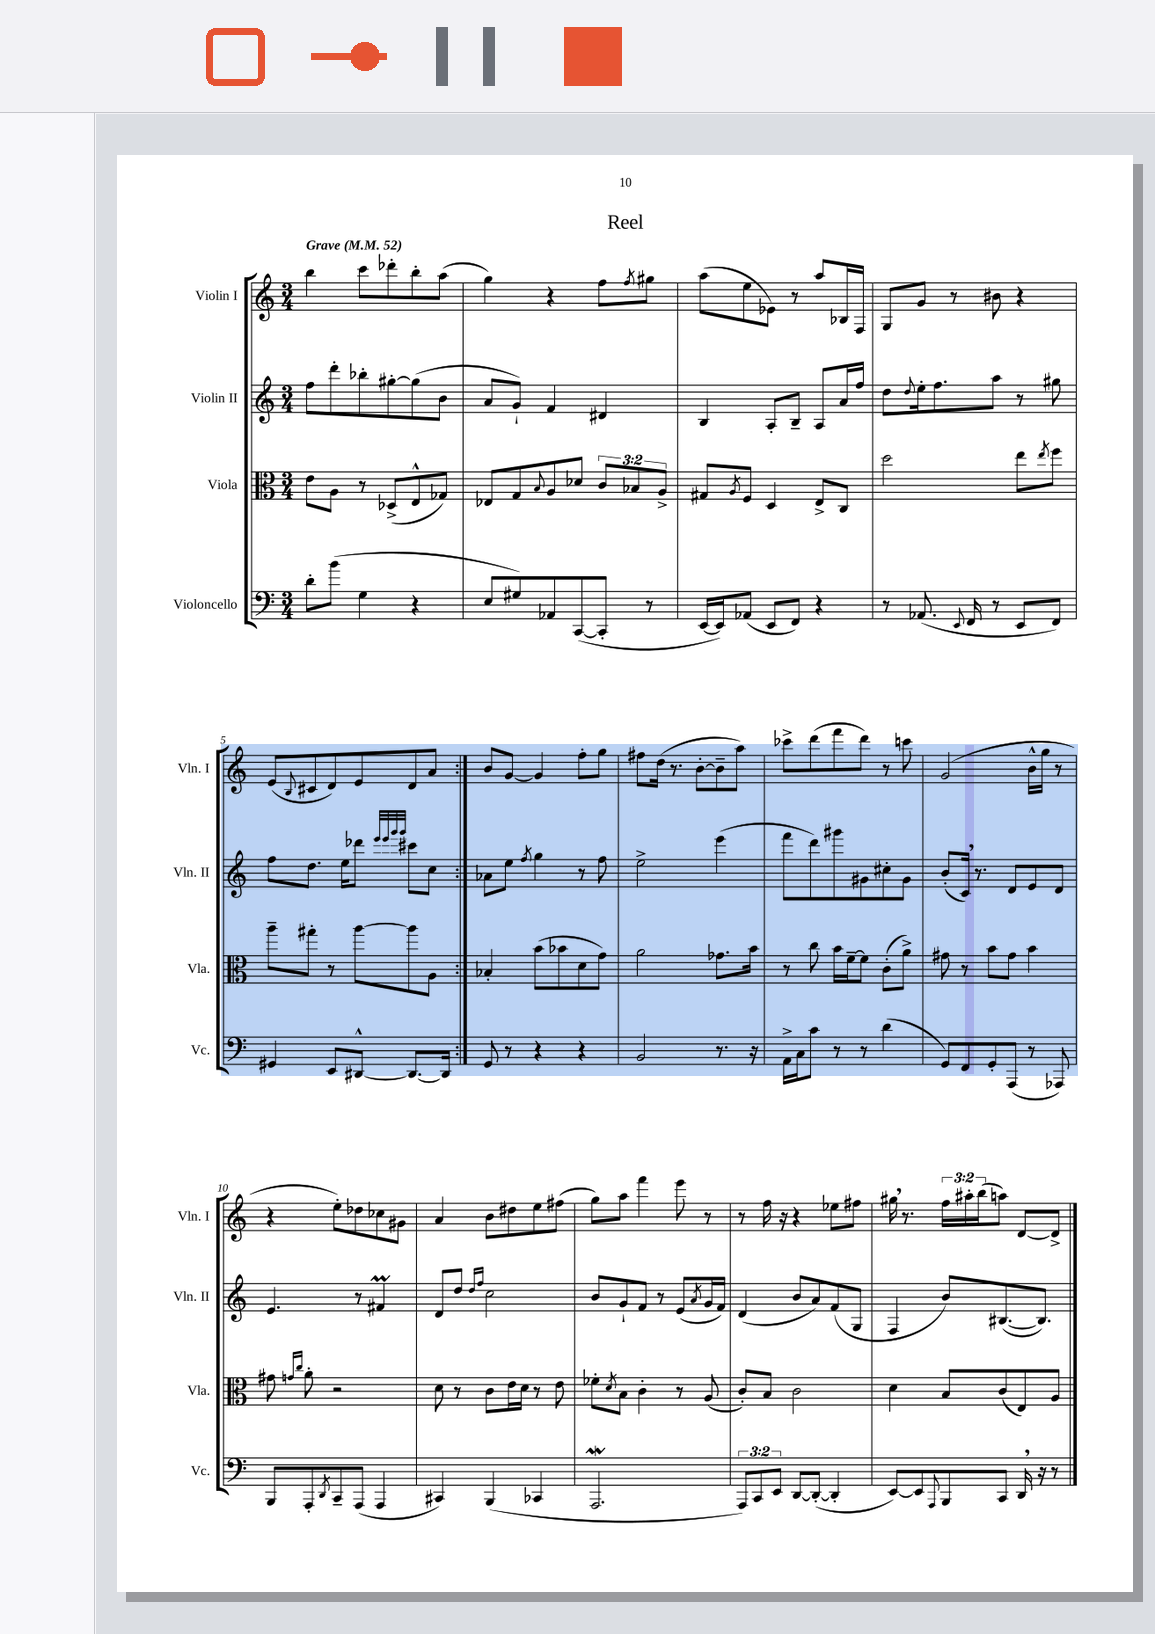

**kern	**kern	**kern	**kern
*part4	*part3	*part2	*part1
*staff4	*staff3	*staff2	*staff1
*I"Violoncello	*I"Viola	*I"Violin II	*I"Violin I
*I'Vc.	*I'Vla.	*I'Vln. II	*I'Vln. I
*clefF4	*clefC3	*clefG2	*clefG2
*k[]	*k[]	*k[]	*k[]
*M3/4	*M3/4	*M3/4	*M3/4
*MM52	*MM52	*MM52	*MM52
=1	=1	=1	=1
!	!	!	!LO:TX:a:B:t=Grave
8d'\L	8e\L	8ff\L	4bb\
(8b\J	8A\J	8ddd'\	.
4G\	8r	8bb-X'\	8ccc\L
.	(8D-X^/L	[8gg#X'\	8ddd-X'\
4r	8E^^/	(8gg#\]	8bb'\
.	8G-X/J)	8b\J	(8aa\J
=2	=2	=2	=2
8E/L	8E-X/L	8a/L	4gg\)
8G#X/)	8G/	8g`/J)	.
.	8qqB/	.	.
8AA-X/	8A/	4f/	4r
([8CC/	8d-X/J	.	.
8CC'/J]	12c/L	4d#X/	8ff\L
.	12B-X/	.	.
.	.	.	8qff/
8r	.	.	8gg#X\J
.	12A^/J	.	.
=3	=3	=3	=3
[16EE/LL	8G#X/L	4B/	(8aa\L
16EE/J])	.	.	.
.	8qA/	.	.
(8AA-X/J	8F/J	.	8ee\
8EE/L	4D/	8A'/L	8e-X\J)
8FF/J)	.	8B~/J	8r
4r	8E^/L	8A/L	8aa/L
.	8C/J	16a/L	16B-X/L
.	.	16ff/JJ	16F/JJ
=4	=4	=4	=4
8r	2dd\	8dd\L	8G/L
.	.	8qqdd/	.
(8.AA-X/	.	16ee'\k	8g/J
.	.	8.ff\	.
.	.	.	8r
8qqEE/	.	.	.
16FF/	.	.	.
8r	.	8aa\J	8b#X\
8EE/L	8ee\L	8r	4r
.	8qee/	.	.
8FF/J)	8ff\J	8gg#X\	.
!!LO:LB:g=z
=5	=5	=5	=5
4GG#X/	8aa~\L	8ff\L	(8e/L
.	.	.	8qqB/
.	8gg#X'\J	8.dd\J	8c#X/
8EE/L	8r	.	8d/)
.	.	16ee\KL	.
[8DD#X^^/J	[8aa\L	8ddd-X\J	8e/
.	.	32qqeee/LLL	.
.	.	32qqeee/	.
.	.	32qqggg/	.
.	.	32qqggg/JJJ	.
8.DD#/L_	8aa\]	8ccc#X\L	8d/
.	8A\J	8cc\J	8a/J
16DD#/Jk]	.	.	.
=6:|!	=6:|!	=6:|!	=6:|!
8GG/	4B-X'/	8a-X\L	8b/L
8r	.	8ee\J	[8g/J
.	.	8qff/	.
4r	(8b\L	4gg\	4g/]
.	8b-X\	.	.
4r	8d\	8r	8ff'\L
.	8g\J)	8ff\	8gg\J
=7	=7	=7	=7
2BB/	2a\	2ee^\	8ff#X\L
.	.	.	(16dd\Jk
.	.	.	8.r
.	.	.	[8b'\L
8.r	8.g-X\L	(4eee\	8b~\]
.	.	.	8aa\J)
16r	16b\Jk	.	.
=8	=8	=8	=8
16AA^\LL	8r	8fff\L	8ccc-X^\L
16C\J	.	.	.
8c\J	8cc\	8ddd\)	(8ddd\
8r	16b\LL	8ggg#X\	8fff\
.	[16f~\J	.	.
8r	8f\J]	8g#X\	8ddd\J)
(4d\	(8c'\L	8cc#X'\	8r
.	8a^\J)	8g#\J	8cccn\
=9	=9	=9	=9
8GG/L)	8g#X\	(8b'/L	(2g/
8FF/	8r	16c,/Jk)	.
.	.	8.r	.
8GG'/	8b\L	.	.
(8AAA/J	8g#\J	8d/L	.
8r	4b\	8e/	16b^^\LL
.	.	.	16gg\JJ
8AAA-X/)	.	8d/J	8r
!!LO:LB:g=z
=10	=10	=10	=10
8BBB/L	8g#X\	4.e/	4r
.	16qqgn/LL	.	.
.	16qqcc/JJ	.	.
8AAA'/	8a'\	.	.
8qDD/	.	.	.
8CC~/	2r	.	8ee'\L)
(8AAA/J	.	8r	8dd-X\
4AAA/	.	4f#Xm/	8cc-X\
.	.	.	8g#X\J
=11	=11	=11	=11
4CC#X/)	8d\	8d/L	4a/
.	8r	8dd/J	.
.	.	16qqdd/LL	.
.	.	16qqff/JJ	.
(4BBB/	8c\L	2cc\	8b\L
.	16e\L	.	8dd#X\
.	16d\JJ	.	.
4CC-X/	8r	.	8ee\
.	8e\	.	(8ff#X\J
=12	=12	=12	=12
2.AAAW/	8f-X'\L	8b/L	8gg\L)
.	8qd/	.	.
.	8B\J	8g`/	8aa\J
.	4c'\	8f/J	4fff\
.	.	8r	.
.	8r	(8e/L	8eee\
.	.	8qa/	.
.	(8A/	16g/L	8r
.	.	16f/JJ)	.
=13	=13	=13	=13
12AAA/L)	8c'/L)	(4d/	8r
12CC/	.	.	.
.	8B/J	.	16ff\
12EE/J	.	.	.
.	.	.	16r
[8DD/L	2c\	8b/L	4r
(8DD'/J_	.	8a/)	.
4DD'/]	.	(8f/	8ee-X\L
.	.	8G/J	8ff#X\J
=14	=14	=14	=14
[8EE/L)	4d\	4F/	16gg#X,\
.	.	.	8.r
8EE/]	.	.	.
8qqAAA/	.	.	.
8BBB/	8B/L	8b/L)	24ff\LL
.	.	.	24aa#X'\
.	.	.	(24bb\J
8CC/J	(8c/	([8.B#X/	8aan\J)
16DD,/	8E/)	.	[8d/L
16r	.	8.B#/J])	.
8r	8A/J	.	8d^/J]
==	==	==	==
*-	*-	*-	*-
